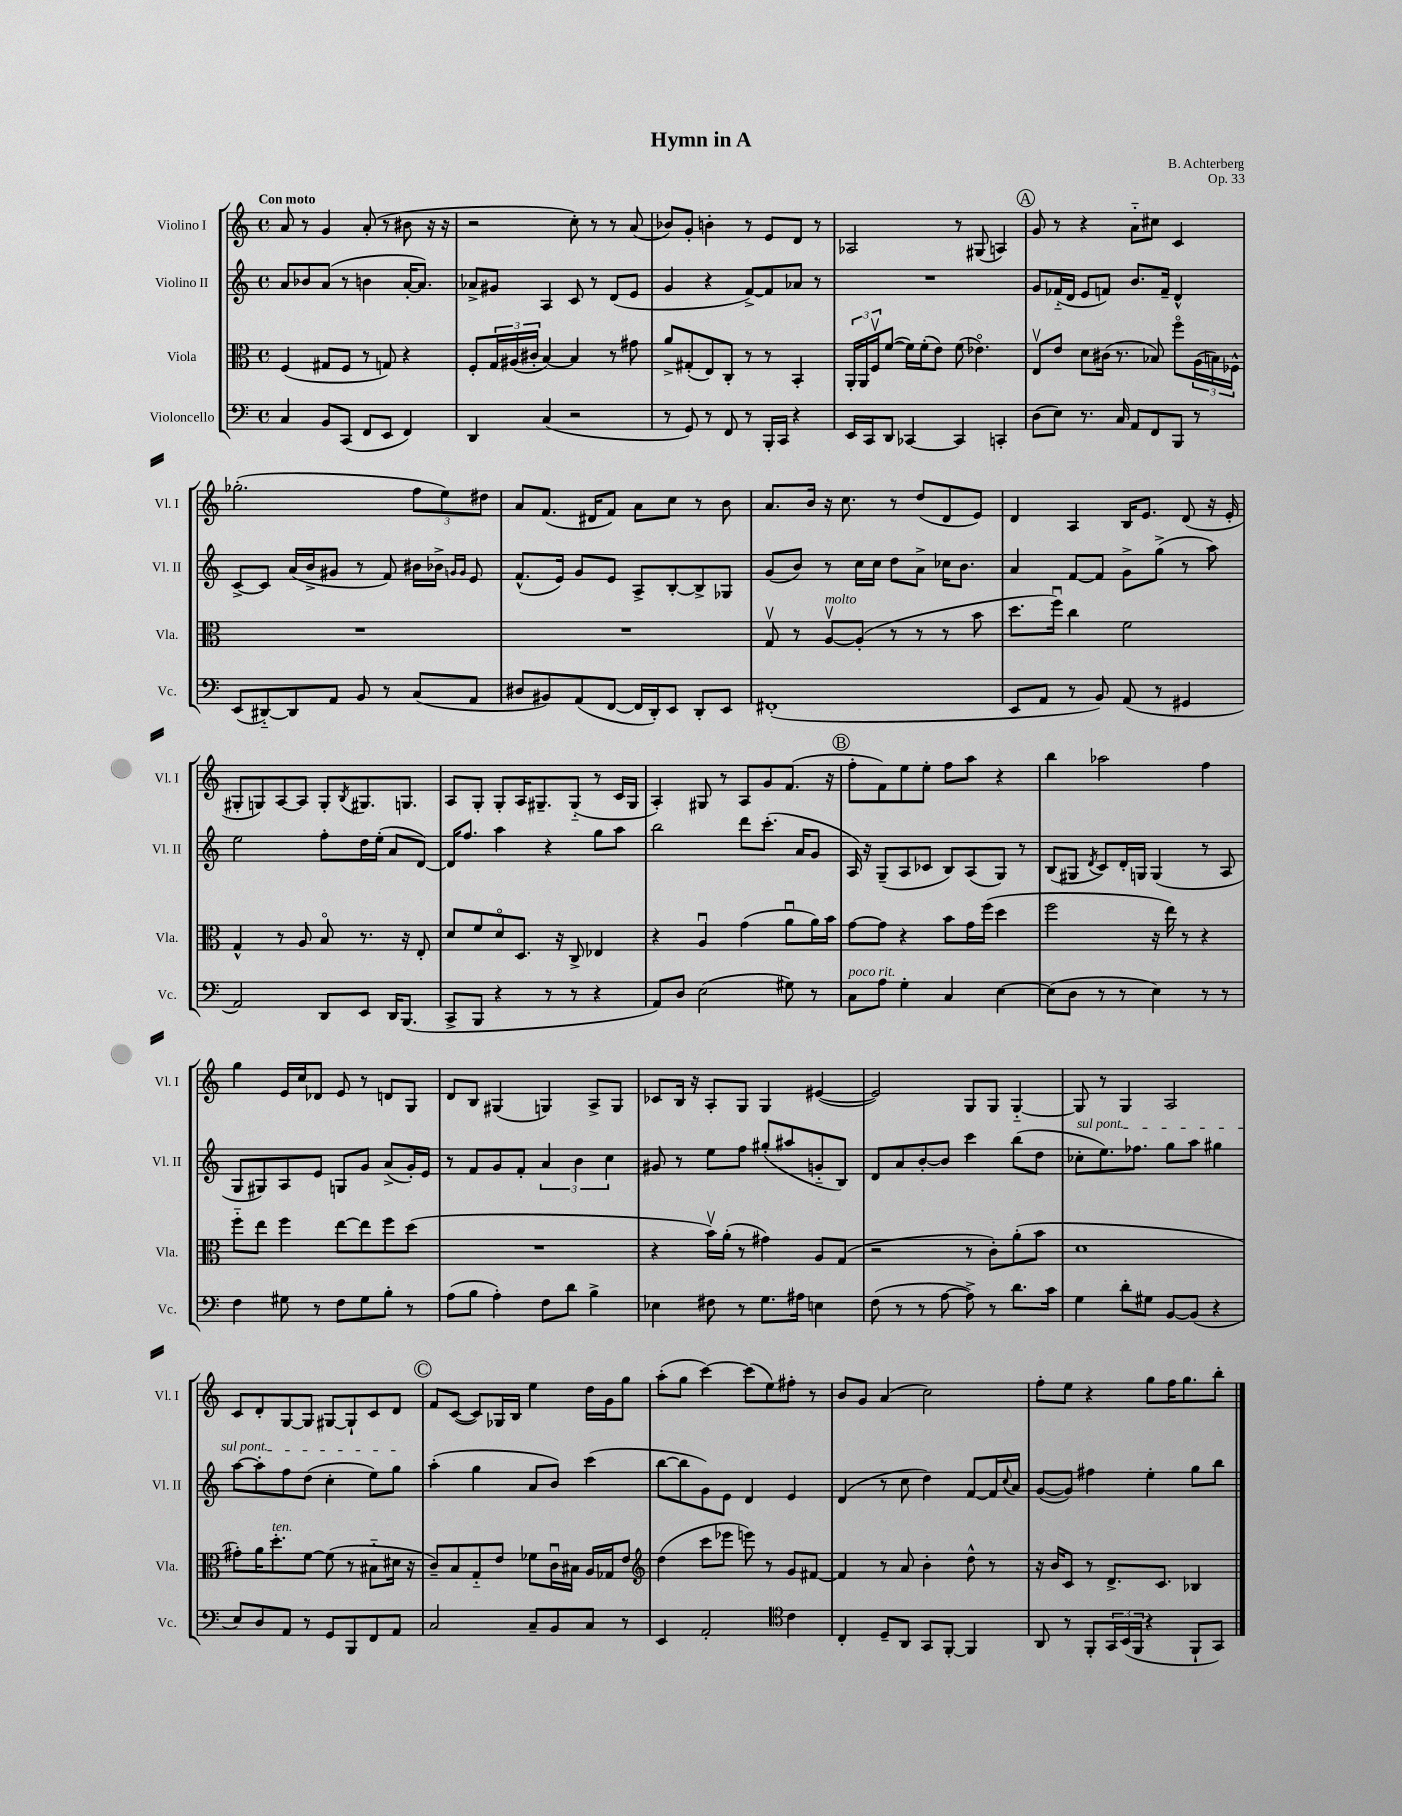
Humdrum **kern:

**kern	**kern	**kern	**kern
*part4	*part3	*part2	*part1
*staff4	*staff3	*staff2	*staff1
*I"Violoncello	*I"Viola	*I"Violino II	*I"Violino I
*I'Vc.	*I'Vla.	*I'Vl. II	*I'Vl. I
*clefF4	*clefC3	*clefG2	*clefG2
*k[]	*k[]	*k[]	*k[]
*M4/4	*M4/4	*M4/4	*M4/4
*met(c)	*met(c)	*met(c)	*met(c)
=1	=1	=1	=1
!	!	!	!LO:TX:a:B:t=Con moto
4C/	(4F/	8a/L	8a/
.	.	8b-X/	8r
8BB/L	8G#X/L	(8a/J	4g/
(8CC/J	8F/J	8r	.
8FF/L	8r	4bn\	(8a'/
8EE/J	8Gn/)	.	8r
4FF/)	4r	[16a'/KL	8b#X\
.	.	8.a/J])	.
.	.	.	16r
.	.	.	16r
=2	=2	=2	=2
4DD/	8F'/L	8a-X^/L	2r
.	24G/L	8g#X/J	.
.	(24A#X/	.	.
.	24c#X'/JJ	.	.
(4C/	[4B/)	4A/	.
2r	4B/]	8c/	8cc'\)
.	.	8r	8r
.	8r	(8d/L	8r
.	8g#X\	8e/J	(8a/
=3	=3	=3	=3
8r	8a^/L	4g/	8b-X/L)
8GG/)	(8G#X'/	.	8g'/J
8r	8E/)	4r	4bn'\
8FF/	8C'/J	.	.
8r	8r	[8f^/L)	8r
16BBB'/LL	8r	8f/]	8e/L
16CC/JJ	.	.	.
4r	4BB'/	8a-X/J	8d/J
.	.	8r	8r
=4	=4	=4	=4
16EE/LL	24AA'/LL	1r	2A-X/
.	24AA/	.	.
16CC/J	.	.	.
.	24Fv/J	.	.
8DD/J	([8f/J	.	.
[4CC-X/	16f\LL])	.	.
.	(16f'\J	.	.
.	8e\J)	.	.
4CC-/]	(8f\	.	8r
.	4.e-X\)	.	(8G#X/
4CCn'/	.	.	4An/)
!!LO:REH:place=s1:t=A
=5	=5	=5	=5
(8D\L	8Ev/L	8g/L	8g/
8E\J)	8e/J	(16f-X/L	8r
.	.	16d/JJ	.
8.r	8d\L	8e/L	4r
.	(16c#X\Jk	8fn/J)	.
16C/	8.r	.	.
8AA/L	.	8.b/L	8a\L
8FF/	8B-X/)	.	8cc#X\J
.	.	16f~/Jk	.
8BBB/J	8ff\L	4d^^/	4c/
8r	(24A\L	.	.
.	24Bn\)	.	.
.	24F-X^^\JJ	.	.
!!LO:LB:g=z
=6	=6	=6	=6
(8EE/L	1r	[8c^/L	(2.gg-X'\
[8DD#X/)	.	8c/J]	.
8DD#/]	.	(16a/LL	.
.	.	16b^/J	.
8AA/J	.	8g#X/J	.
8BB/	.	8r	.
8r	.	8f/)	.
(8C/L	.	16b#X\LL	12ff\L
.	.	16b-X^\JJ	.
.	.	.	12ee\)
.	.	16qqgn/LL	.
.	.	16qqg/JJ	.
8AA/J	.	8e/	.
.	.	.	12dd#X\J
=7	=7	=7	=7
8D#X/L	1r	(8.f^^/L	8a/L
8BB#X/)	.	.	(8.f/J
.	.	16e/Jk)	.
(8AA/	.	8g/L	.
.	.	.	16d#X/KL
[8FF/J	.	8e/J	8f/J)
16FF/LL]	.	8A^/L	8a\L
16DD'/J)	.	.	.
8EE/J	.	[8B'/	8cc\J
8DD'/L	.	8B^/]	8r
8EE/J	.	8G-X/J	8b\
=8	=8	=8	=8
(1FF#X'	8Gv/	(8g/L	8.a/L
.	8r	8b/J)	.
.	.	.	16b/Jk
!	!LO:TX:a:i:t=molto	!	!
.	[8Av/L	8r	16r
.	.	.	8.cc\
.	(8A'/J]	16cc\LL	.
.	.	16cc\JJ	.
.	8r	8dd\L	8r
.	8r	8a^\J	(8dd/L
.	8r	16cc-X\KL	8d/
.	.	8.b\J	.
.	8b\	.	8e/J)
=9	=9	=9	=9
8EE/L	8.dd\L	4a/	4d/
8AA/J	.	.	.
.	16ffu\Jk)	.	.
8r	4cc\	[8f/L	4A/
8BB/)	.	8f/J]	.
(8AA/	2f\	8g^\L	16B/KL
.	.	.	8.e/J
8r	.	(8gg^\J	.
4GG#X/	.	8r	(8d/
.	.	8aa\)	16r
.	.	.	16e'/
!!LO:LB:g=z
=10	=10	=10	=10
2AA/)	4G^^/	2ee\	8G#X'/L
.	.	.	8Gn/)
.	8r	.	[8A/
.	8A/	.	8A/J]
8DD/L	8B/	8ff'\L	8G'/L
.	.	.	8qB/
8EE/J	8.r	16dd\L	8.G#X/
.	.	(16ee'\JJ	.
16DD/KL	.	8a/L	.
(8.BBB/J	16r	.	8.Gn/J
.	8E'/	[8d/J)	.
=11	=11	=11	=11
8CC^/L	8d/L	16d/KL]	8A/L
.	.	8.ff/J	.
8BBB/J	8f/	.	8G'/J
4r	8d/	4aa\	8G'/L
.	8.D/J	.	16A/K
.	.	.	8.G#X~/
8r	.	4r	.
.	16r	.	.
8r	8C^/	.	(8G#/J
4r	4E-X/	8gg\L	8r
.	.	8aa\J	16c/LL
.	.	.	16G#/JJ
=12	=12	=12	=12
8AA/L)	4r	2bb\	4A'/)
8D/J	.	.	.
(2E\	4Au/	.	8G#X/
.	.	.	8r
.	(4g\	8ddd\L	8A/L
.	.	(8.ccc'\J	8g/
8G#X\)	8au\L	.	(8.f/J
.	.	16a/KL	.
8r	16a\L)	8g/J	.
.	16b\JJ	.	16r
!!LO:REH:place=s1:t=B
=13	=13	=13	=13
!LO:TX:a:i:t=poco rit.	!	!	!
8C\L	[8g\L	16A/)	8ff'\L
.	.	16r	.
8A\J	8g\J]	(8G~/L	8f\)
4G'\	4r	8A/	8ee\
.	.	8c-X/J	8ee'\J
4C/	8b\L	8B/L)	8ff\L
.	16g\L	(8A/	8aa\J
.	(16ff\JJ	.	.
[4E\	4dd\	8G/J)	4r
.	.	8r	.
=14	=14	=14	=14
(8E\L]	2ff\	(8B/L	4bb\
8D\J	.	8G#X/J	.
.	.	8qd/	.
8r	.	8c/L)	2aa-X\
8r	.	16d'/L	.
.	.	16Gn/JJ	.
4E\)	16r	(4G/	.
.	16ee\)	.	.
.	8r	.	.
8r	4r	8r	4ff\
8r	.	8A/	.
!!LO:LB:g=z
=15	=15	=15	=15
4F\	8ff\L	8G/L	4gg\
.	8ee\J	8G#X/)	.
8G#X\	4ff\	8A/	16e/LL
.	.	.	16cc/J
8r	.	8e/J	8d-X/J
8F\L	[8ee\L	8Gn/L	8e/
8G#\	8ee\]	8g/J	8r
8B'\J	8ff\	(8a^/L	8dn/L
8r	(8dd\J	16g'/L)	8G/J
.	.	16e/JJ	.
=16	=16	=16	=16
(8A\L	1r	8r	8d/L
8B\J	.	8f/L	8B/J
4A'\)	.	8g/	(4G#X/
.	.	8f'/J	.
8F\L	.	6a/	4Gn/)
8d\J	.	.	.
.	.	6b\	.
4B^\	.	.	8A^/L
.	.	6cc\	.
.	.	.	8G/J
=17	=17	=17	=17
4E-X\	4r	8g#X/	8c-X/L
.	.	8r	16B/Jk
.	.	.	16r
8F#X\	16bv\LL)	8ee\L	8A'/L
.	(16a'\JJ	.	.
8r	8r	8ff\J	8G/J
8.G\L	4g#X\)	(8gg#X'/L	4G/
.	.	8aa#X/	.
16A#X\Jk	.	.	.
4En\	8A/L	8gn/	([4e#X/
.	(8G/J	8B/J)	.
=18	=18	=18	=18
(8F\	2r	8d/L	2e#/])
8r	.	8a/	.
8r	.	[8b'/	.
[8A\	.	8b/J]	.
8A^\])	8r	4ccc\	8G/L
8r	8c'\L)	.	8G/J
8.d\L	(8a'\	(8bb\L	[4G/
.	8b\J	8dd\J	.
16c\Jk	.	.	.
=19	=19	=19	=19
!	!	!LO:TX:a:i:t=sul pont.	!
4G\	1d	8cc-X'\L	8G/]
.	.	8.ee\)	8r
8d'\L	.	.	4G/
.	.	8.ff-X\J	.
8G#X\J	.	.	.
[8BB/L	.	8gg\L	2A/
(8BB/J]	.	8aa\J	.
4r	.	4gg#X\	.
!!LO:LB:g=z
=20	=20	=20	=20
8E/L)	8g#X'\L)	[8aa\L	8c/L
8D/	16a\K	8aa'\]	8d'/
!	!LO:TX:a:i:t=ten.	!	!
.	8.dd'\	.	.
8AA/J	.	8ff\	[8G/
8r	[8f\J	(8dd\J	8G/J]
8GG/L	(8f\]	4cc'\	[8G#X/L
8BBB/	8r	.	8G#`/]
8FF/	8B#X\L	8ee\L)	8c/
8AA/J	16d#X\Jk	8gg\J	8d/J
.	16r	.	.
!!LO:REH:place=s1:t=C
=21	=21	=21	=21
2C/	8c~/L)	(4aa'\	8f/L
.	8B/	.	([8c/J
.	8G/	4gg\	8c/L])
.	8e/J	.	16G-X/L
.	.	.	16B/JJ
8C~/L	8f-X\L	8a/L	4ee\
8BB/	16cu\L	8b/J)	.
.	16B#X\JJ	.	.
8C/J	16A/LL	(4ccc\	16dd\LL
.	16G-X/J	.	16g\J
8r	8e/J	.	8gg\J
=22	=22	=22	=22
*	*clefG2	*	*
4EE/	(4dd\	[8bb\L	(8aa'\L
.	.	8bb\]	8gg\J
2AA'/	8ccc\L	8g\)	[4ccc\)
.	8eee-X\J	8e\J	.
.	8eeen\)	4d/	(8ccc\L]
.	8r	.	8ee\)
*clefC4	*	*	*
4c\	8g/L	4e/	8ff#X'\J
.	[8f#X/J	.	8r
=23	=23	=23	=23
4C'/	4f#/]	(4d/	8b/L
.	.	.	8g/J
8D~/L	8r	8r	(4a/
8AA/J	8a/	8cc\	.
8GG/L	4b'\	4dd\)	2cc\)
[8FF'/J	.	.	.
4FF/]	8dd^^\	[8f/L	.
.	8r	16f/L]	.
.	.	8qqcc/	.
.	.	16a/JJ	.
=24	=24	=24	=24
8AA/	16r	([8g/L	8ff'\L
.	16b/KL	.	.
8r	8c/J	8g/J])	8ee\J
8FF'/L	8r	4ff#X\	4r
24GG/L	8.d^/L	.	.
(24BB/	.	.	.
24FF/JJ	.	.	.
4r	.	4ee'\	8gg\L
.	8.c/J	.	.
.	.	.	16ff\K
.	.	.	8.gg\
8FF`/L	4B-X/	8gg\L	.
8GG/J)	.	8bb\J	8bb'\J
==	==	==	==
*-	*-	*-	*-
